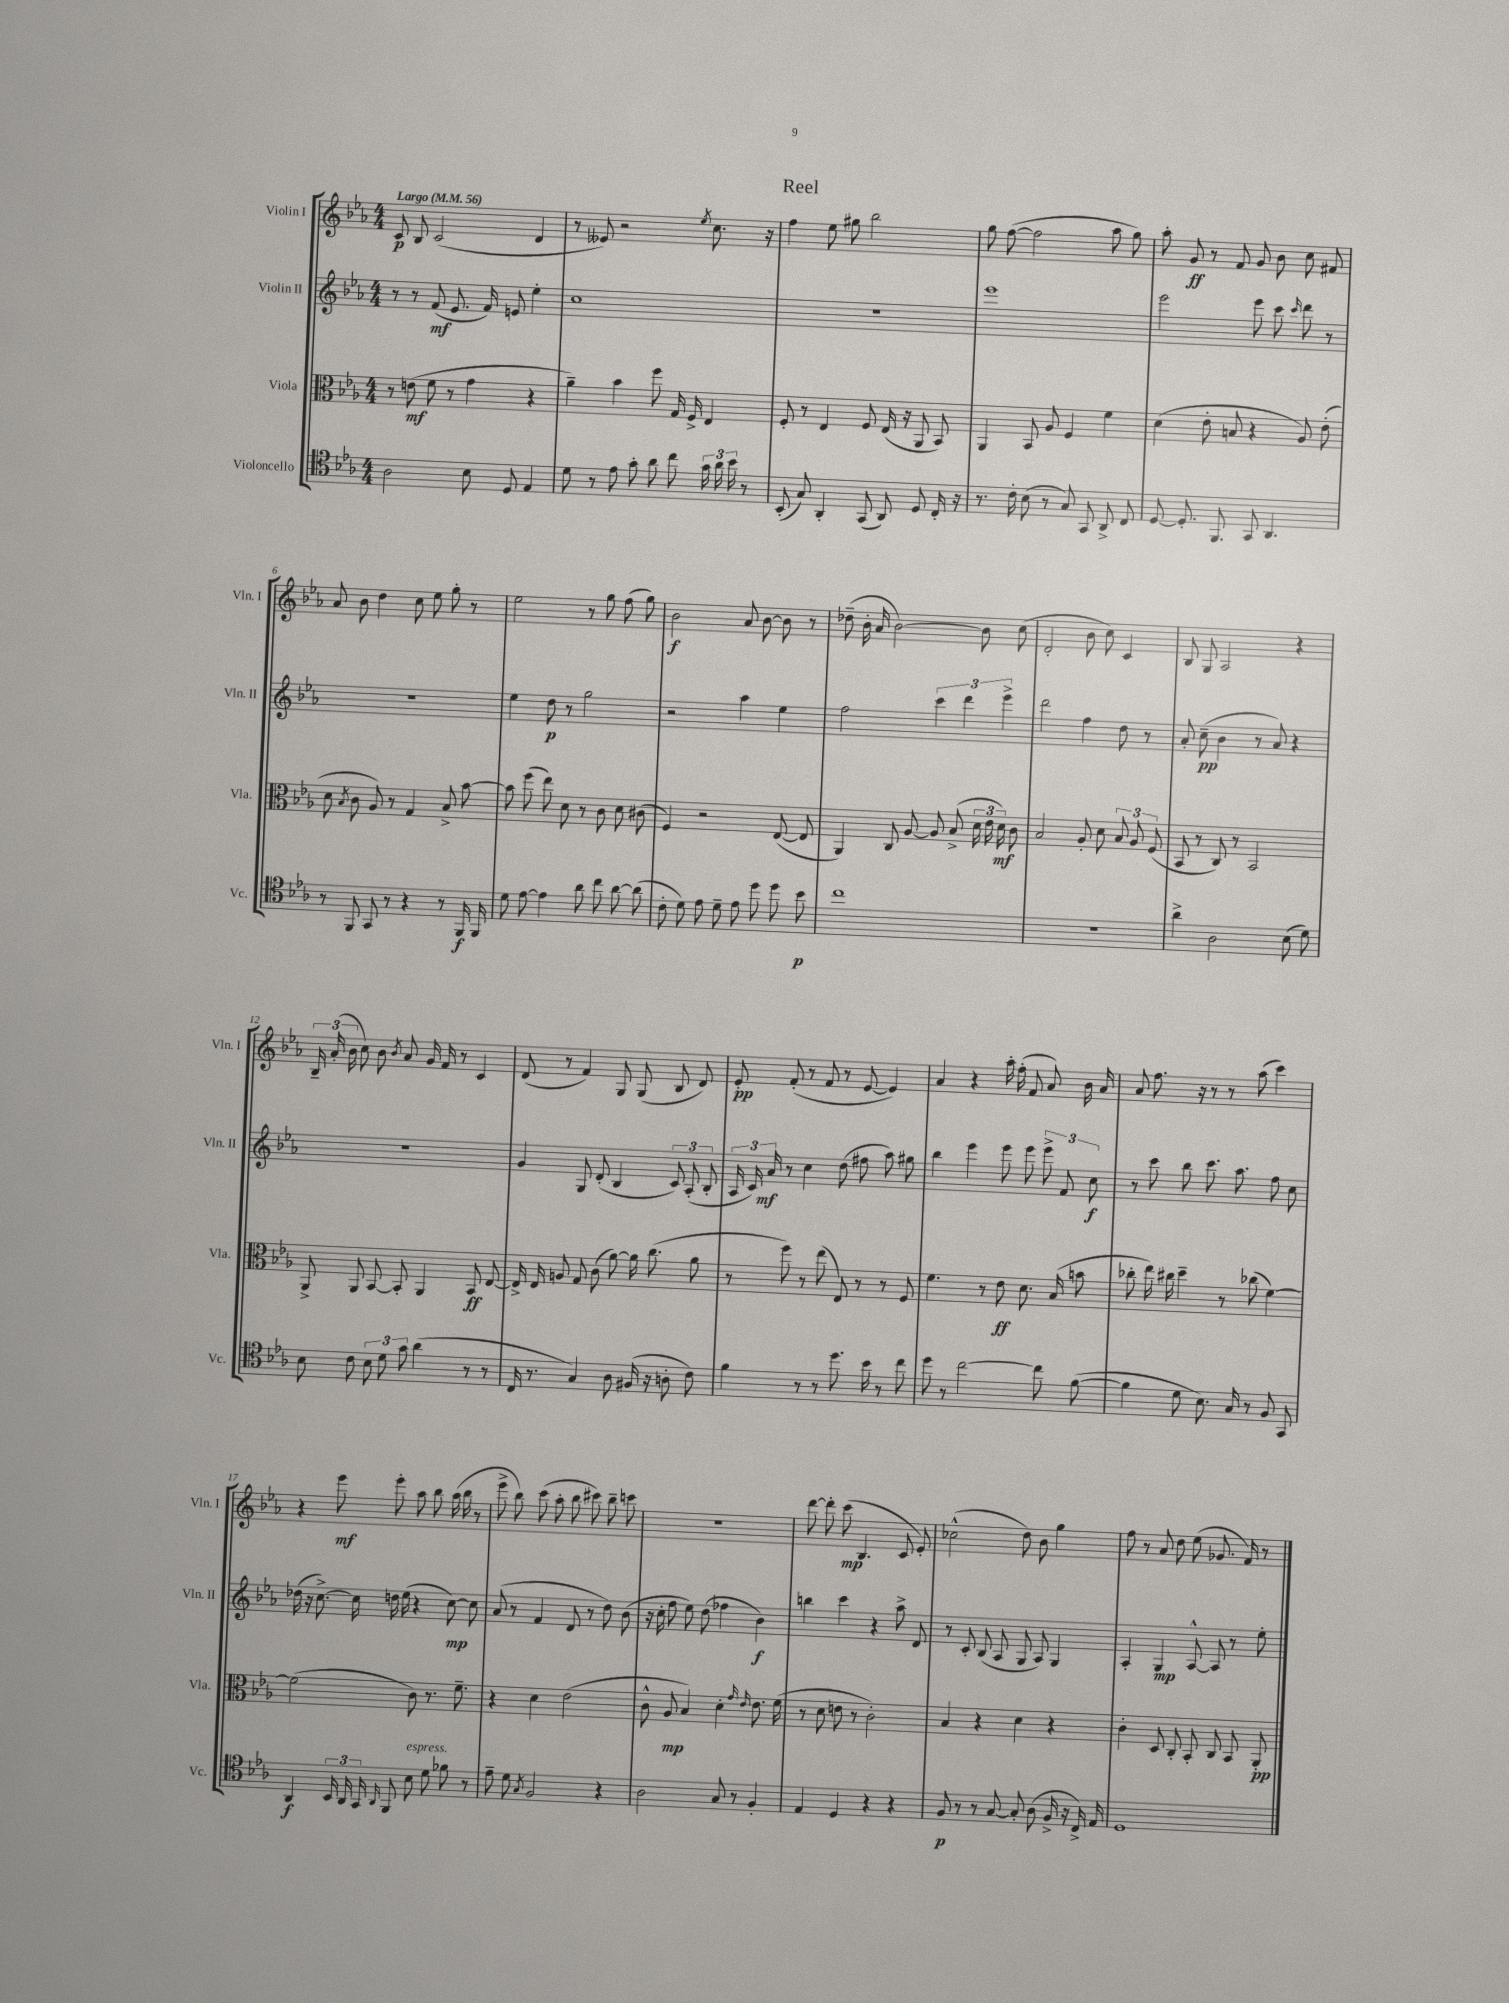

**kern	**kern	**kern	**kern
*staff4	*staff3	*staff2	*staff1
*clefC4	*clefC3	*clefG2	*clefG2
*k[b-e-a-]	*k[b-e-a-]	*k[b-e-a-]	*k[b-e-a-]
*M4/4	*M4/4	*M4/4	*M4/4
*MM56	*MM56	*MM56	*MM56
2A-	8r	8r	8c
.	(8e	8r	8B-
.	8f	(8f	(2c
.	8r	8.e-	.
8B-	4g	.	.
.	.	16f)	.
8D	.	8e	.
4E-	4r	4ee-'	4d
=	=	=	=
8d	4a-~)	1cc	8r
8r	.	.	8e--)
8e-	4b-	.	2r
8g'	.	.	.
8a-	8ff	.	.
8cc	16G	.	.
.	16F^	.	.
.	.	.	8qee-
24g	4E-	.	8.cc
24a-	.	.	.
24b-	.	.	.
8r	.	.	.
.	.	.	16r
=	=	=	=
(8BB-'	8F'	1r	4ff
8G)	8r	.	.
4AA-'	4E-	.	8ee-
.	.	.	8gg#
(8GG	8F	.	2bb-
8AA-)	(16E-	.	.
.	16r	.	.
8D	8AA-	.	.
16C'	8BB-)	.	.
16r	.	.	.
=	=	=	=
8.r	4AA-	1eee-	8gg
.	.	.	([8ff
16c'	.	.	.
(8B-	8BB-	.	2ff]
8r	8A-	.	.
8G)	4F	.	.
8GG	.	.	.
8AA-^	4f	.	8aa-
8C	.	.	8gg)
=	=	=	=
[8D	(4d	2eee-	8aa-'
8.D']	.	.	8g
.	8e-'	.	8r
8.FF	.	.	.
.	8B	.	8f
8GG	4r	8eee-	8g
4.AA-	.	8ccc	8b-
.	.	16qqccc	.
.	8A-)	8ddd	8cc
.	(8e-'	8r	8f#
=	=	=	=
8r	8d	1r	8a-
.	8qB-	.	.
8FF	8c	.	8b-
8GG	8A-)	.	4dd
8r	8r	.	.
4r	4G	.	8cc
.	.	.	8ee-
8r	8B-^	.	8gg'
16FF	[8b-	.	8r
16FF	.	.	.
=	=	=	=
8d	8b-]	4ee-	2ee-
[8e-	(8ff	.	.
4e-]	8ee-)	8dd	.
.	8d	8r	.
8a-	8r	2gg	8r
8cc	8c	.	8gg
[8a-	8d	.	(8ff
(8a-]	(8c#	.	8gg)
=	=	=	=
8c'	4F)	2r	2b-
8d)	.	.	.
8e-	2r	.	.
8d~	.	.	.
8e-	.	4aa-	8a-
8dd	.	.	[8b-
8dd	([8E-	4ee-	8b-]
8b-	8E-]	.	8r
=	=	=	=
1cc	4AA-)	2ff	(8dd-~
.	.	.	16b-'
.	.	.	16a-
.	8C	.	[2b-)
.	[8A-	.	.
.	8A-]	6ccc	.
.	(8B-^	.	.
.	.	6ddd	.
.	24d	.	8b-]
.	24e-	.	.
.	24d)	6eee-^	.
.	8c	.	(8cc
=	=	=	=
1r	2B-	2ddd	2d'
.	8A-'	4ff	8b-
.	8d	.	8cc)
.	12B-	8dd	4c
.	12A-	.	.
.	.	8r	.
.	(12F	.	.
=	=	=	=
4a-^	8BB-	8a-'	8B-
.	8r	(8cc~	8G
2A-	8C)	4b-	2A-
.	8r	.	.
.	2BB-	8r	.
.	.	8a-)	.
(8B-	.	4r	4r
8d)	.	.	.
=	=	=	=
8B-	8AA-^	1r	24B-~
.	.	.	(24a-'
.	.	.	24b-
8c	8AA-	.	8cc)
12B-	[8BB-	.	8b-
12d	.	.	.
.	.	.	8qb-
.	8BB-']	.	8a-
12g	.	.	.
(4a-	4AA-	.	16g
.	.	.	16f
.	.	.	8r
8r	8BB-	.	4c
8r	[8E-	.	.
=	=	=	=
16C	16E-^]	4g	(8d
8.r	16E-	.	.
.	8A	.	8r
4G)	8G	8G	4f)
.	(8c	(8d'	.
8A-	[8a-)	4B-	8G
(16F#	16a-]	.	(8G
16r	(8.cc	.	.
8A'	.	12c)	8B-
.	.	(12A-'	.
8c)	8a-	.	8d)
.	.	12B-'	.
=	=	=	=
4f	8r	24A-	8e-'
.	.	24c)	.
.	.	24a-	.
.	8ff)	8r	(8f'
8r	8r	4cc	8r
8r	(8ee-	.	8f
8.dd	8E-)	(8dd	8r
.	8r	8ff#	[8e-
16b-	.	.	.
8r	8r	8aa-)	4e-])
8cc	8F	8gg#	.
=	=	=	=
8dd	4.f	4bb-	4a-
8r	.	.	.
[2cc	.	4eee-	4r
.	8r	.	.
.	8e-	8eee-	16aa-'
.	.	.	(16ff'
.	8.d	8eee-	8f
8cc]	.	12eee-^	8a-)
.	(16B-	.	.
.	.	12f	.
([8f	8b	.	16b-
.	.	12cc	.
.	.	.	16a-
=	=	=	=
4f]	8cc-'	8r	8a-
.	16ee-)	8ccc	8.ff
.	16cc#	.	.
8d	4dd~	8bb-	.
.	.	.	16r
8.B-)	.	8.ccc	8r
.	8r	.	8r
16G	.	8.aa-	.
8r	(8cc-	.	(8aa-
8F	[4f)	8ff	4ccc)
8GG	.	8cc	.
=	=	=	=
4AA-	(2f]	(16dd-	4r
.	.	16r	.
.	.	[8.cc^)	.
24BB-	.	.	8eee-
24AA-	.	.	.
.	.	16cc]	.
24GG	.	.	.
16qqAA-	.	.	.
8FF	.	16dd	8eee-'
.	.	(16ee-	.
8B-	8c)	4r	8aa-
8d	8.r	.	8bb-
8f-	.	[8cc)	(16aa-
.	8.f~	.	16bb-
8r	.	8cc]	8r
=	=	=	=
8e-~	4r	(8a-	8eee-^
8d	.	8r	8bb-)
8qG	.	.	.
2F	4d	4f	(8ccc
.	.	.	8aa-'
.	(2e-	8d	8bb-
.	.	8r	8ccc#)
4r	.	8dd)	8bb-~
.	.	(8b-	8ccc
=	=	=	=
2A-	8c^^	16r	1r
.	.	16cc'	.
.	8A-	8ff	.
.	4B-)	8ee-)	.
.	.	(8dd	.
8G	4d'	4ff-	.
8r	.	.	.
.	16qqg	.	.
.	16qqe-	.	.
4F'	8.e-	4b-)	.
.	(16f	.	.
=	=	=	=
4E-	8r	4bb	[8ddd
.	8d	.	8ddd']
4D	8e	4ccc	(8ccc
.	8r	.	4.B-
4r	2c')	4r	.
4r	.	8aa-^	8c
.	.	8d	8e-')
=	=	=	=
8F	4B-	8r	(2cc-^^
8r	.	8c'	.
8r	4r	(8B-	.
[8G	.	8A-	.
8G']	4d	8G	8dd)
(8A-	.	8A-)	8b-
16F^	4r	4G	4gg
16r	.	.	.
16C^)	.	.	.
16E-	.	.	.
=	=	=	=
1D	4c'	4A-'	8ff
.	.	.	8r
.	8D	4G	8a-
.	8C'	.	8dd
.	8BB-'	[8A-^^	(8ee-
.	8C	8A-]	8.g-
.	8BB-	8r	.
.	.	.	16f)
.	8AA-'	8ee-'	8r
==	==	==	==
*-	*-	*-	*-
